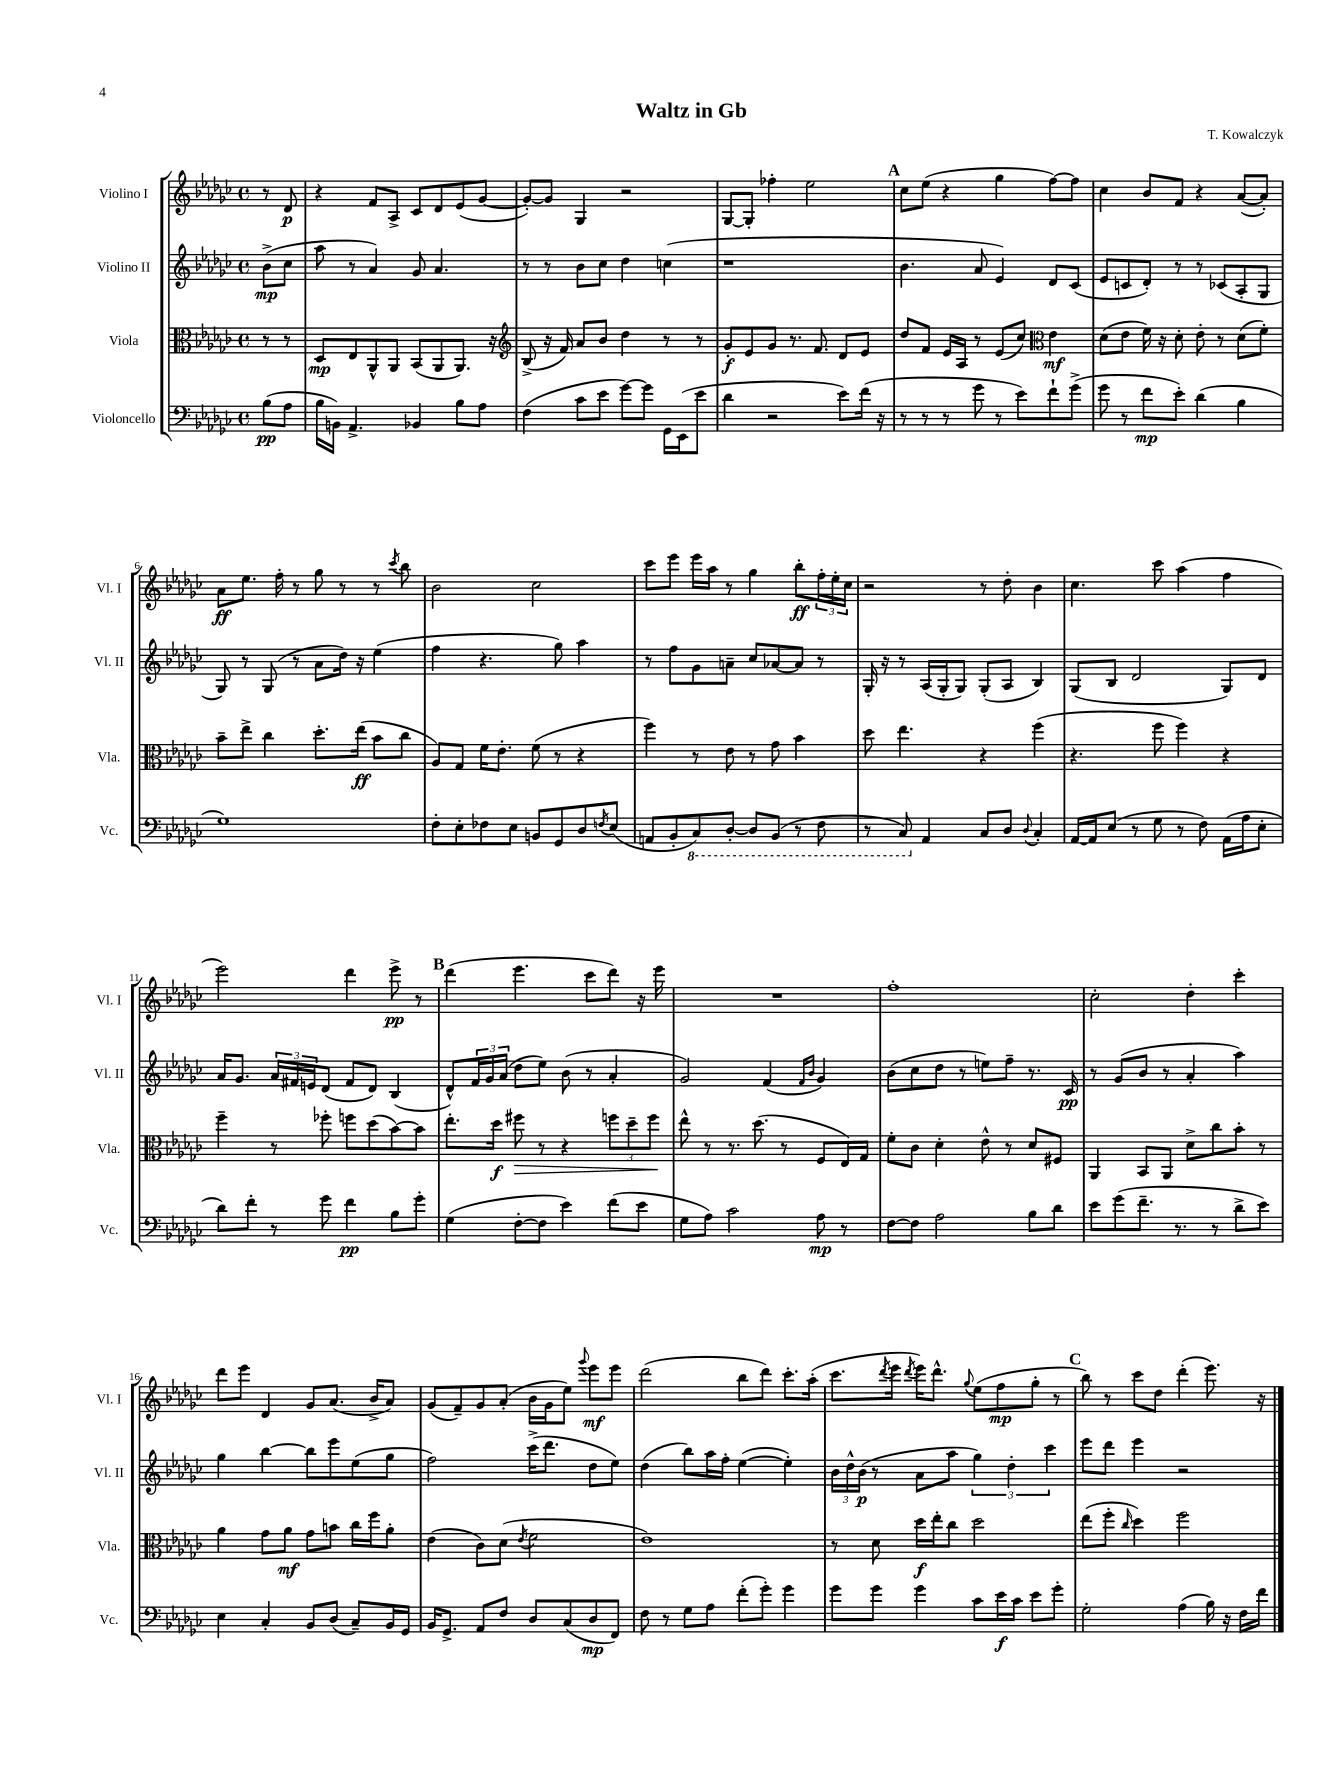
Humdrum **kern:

**kern	**kern	**kern	**kern
*staff4	*staff3	*staff2	*staff1
*clefF4	*clefC3	*clefG2	*clefG2
*k[b-e-a-d-g-c-]	*k[b-e-a-d-g-c-]	*k[b-e-a-d-g-c-]	*k[b-e-a-d-g-c-]
*M4/4	*M4/4	*M4/4	*M4/4
*met(c)	*met(c)	*met(c)	*met(c)
(8B-\L	8r	(8b-^\L	8r
8A-\J	8r	8cc-\J	8d-/
=	=	=	=
16B-\LL	8D-/L	8aa-\	4r
16BB\JJ)	.	.	.
4.AA-^/	8E-/	8r	.
.	8AA-^^/	4a-/)	8f/L
.	8AA-/J	.	8A-^/J
4BB-/	(8BB-/L	8g-/	8c-/L
.	8AA-/	4.a-/	8d-/
8B-\L	8.AA-/J)	.	(8e-/
8A-\J	.	.	[8g-/J
.	16r	.	.
=	=	=	=
*	*clefG2	*	*
(4F\	(8B-^/	8r	8g-'/_L)
.	16r	8r	8g-/]J
.	16f/)	.	.
8c-\L	8a-/L	8b-\L	4G-/
8e-\J	8b-/J	8cc-\J	.
[8g-\L)	4dd-\	4dd-\	2r
8g-\]J	.	.	.
16GG-\LL	8r	(4cc\	.
(16EE-\J	.	.	.
8e-\J	8r	.	.
=	=	=	=
4d-\	8g-'/L	1r	[8G-/L
.	8e-/	.	8G-'/]J
2r	8g-/J	.	4ff-'\
.	8.r	.	.
.	.	.	2ee-\
.	8.f/	.	.
8e-\L)	8d-/L	.	.
(16f\Jk	8e-/J	.	.
16r	.	.	.
=	=	=	=
8r	8dd-/L	4.b-\	8cc-\L
8r	8f/J	.	(8ee-\J
8r	16e-/LL	.	4r
.	16A-/JJ	.	.
8g-\	8r	8a-/	.
8r	(8e-/L	4e-/)	4gg-\
8e-\L)	8cc-/J)	.	.
*	*clefC3	*	*
8f`\	4e-\	8d-/L	[8ff\L)
(8g-^\J	.	(8c-/J	8ff\]J
=	=	=	=
8g-\	(8d-\L	8e-/L	4cc-\
8r	8e-\J	8c/	.
8f\L	16f\)	8d-'/J)	8b-/L
.	16r	.	.
8e-'\J)	8d-'\	8r	8f/J
(4d-\	8e-'\	8r	4r
.	8r	(8c-/L	.
4B-\	(8d-\L	8A-'/	([8a-/L
.	8f'\J)	8G-/J	8a-'/]J)
=	=	=	=
1G-)	8b-~\L	8G-/)	8a-\L
.	8ee-^\J	8r	8.ee-\J
.	4cc-\	(8G-/	.
.	.	.	16ff'\
.	.	8r	8r
.	8.dd-'\L	8a-\L	8gg-\
.	.	16dd-\Jk)	8r
.	(16ee-\Jk	16r	.
.	8b-\L	(4ee-\	8r
.	.	.	8qccc-/
.	8cc-\J	.	8bb-\
=	=	=	=
8F'\L	8A-/L)	4ff\	2b-\
8E-'\	8G-/J	.	.
8F-\	16f\LK	4.r	.
.	8.e-'\J	.	.
8E-\J	.	.	.
8BB/L	(8f\	.	2cc-\
8GG-/	8r	8gg-\)	.
8D-/	4r	4aa-\	.
8qF/	.	.	.
(8E-/J	.	.	.
=	=	=	=
8AA/L	4ff\)	8r	8ccc-\L
8BB-'/	.	8ff\L	8eee-\J
8CC-/)	8r	8g-\	16eee-\LL
.	.	.	16aa-\JJ
[8DD-'/J	8e-\	8a~\J	8r
8DD-/]L	8r	8cc-/L	4gg-\
(8BBB-/J	8g-\	[8a-/	.
8r	4b-\	8a-/]J	8bb-'\L
8FF\	.	8r	24ff'\L
.	.	.	24ee-'\
.	.	.	24cc-\JJ
=	=	=	=
8r	8dd-\	16G-'/	2r
.	.	16r	.
8CC-/)	4.ee-\	8r	.
4AA-/	.	(16A-/LL	.
.	.	16G-'/J	.
.	.	8G-/J)	.
8C-/L	4r	(8G-'/L	8r
8D-/J	.	8A-/J	8dd-'\
8qqD-/	.	.	.
4C-'/	(4ff\	4B-/)	4b-\
=	=	=	=
[16AA-/LL	4.r	(8G-/L	4.cc-\
16AA-/]J	.	.	.
(8E-/J	.	8B-/J	.
8r	.	2d-/	.
8G-\	8ff\	.	8ccc-\
8r	4ff\)	.	(4aa-\
8F\)	.	.	.
(16AA-\LL	4r	8G-/L)	4ff\
16A-\J	.	.	.
8E-'\J	.	8d-/J	.
=	=	=	=
8d-\L)	4ff~\	16a-/LK	2eee-\)
.	.	8.g-/J	.
8f'\J	.	.	.
8r	8r	24a-/LL	.
.	.	24f#/	.
.	.	24e/J	.
8g-\	8ff-'\	(8d-/J	.
4f\	8ff\L	8f#/L	4ddd-\
.	(8dd-\	8d-/J)	.
8B-\L	[8b-\)	(4B-/	8eee-^\
8g-'\J	8b-\]J	.	8r
=	=	=	=
(4G-\	8.ee-'\L	8d-^^/L)	(4ddd-\
.	.	24f/L	.
.	.	24g-/	.
.	16dd-\Jk	.	.
.	.	(24a-/JJ	.
[8F'\L	8ff#\	8dd-\L	4.eee-\
8F\]J	8r	8ee-\J)	.
4e-\)	4r	(8b-\	.
.	.	8r	8ccc-\L
(8f\L	12ff\L	4a-'/	8ddd-\J)
.	12dd-~\	.	.
8e-\J	.	.	16r
.	12ff\J	.	.
.	.	.	16eee-\
=	=	=	=
8G-\L	8ee-^^\	2g-/)	1r
8A-\J)	8r	.	.
2c-\	8.r	.	.
.	(8.dd-\	.	.
.	.	(4f/	.
.	8r	.	.
.	.	16qqf/LL	.
.	.	16qqb-/JJ	.
8A-\	8F/L	4g-/)	.
8r	16E-/L)	.	.
.	16G-/JJ	.	.
=	=	=	=
[8F\L	8f'\L	(8b-\L	1ff'
8F\]J	8c-\J	8cc-\	.
2A-\	4d-'\	8dd-\J	.
.	.	8r	.
.	8e-^^\	8ee\L)	.
.	8r	8ff~\J	.
8B-\L	8d-/L	8.r	.
8d-\J	8F#/J	.	.
.	.	16c-/	.
=	=	=	=
8e-\L	4AA-/	8r	2cc-'\
(8g-\	.	(8g-/L	.
8.f~\J	8BB-/L	8b-/J	.
.	8AA-/J	8r	.
8.r	.	.	.
.	8d-^\L	4a-'/	4dd-'\
8r	8cc-\	.	.
8d-^\L	8b-'\J	4aa-\)	4ccc-'\
8e-\J)	8r	.	.
=	=	=	=
4E-\	4a-\	4gg-\	8ddd-\L
.	.	.	8eee-\J
4C-'/	8g-\L	[4bb-\	4d-/
.	8a-\J	.	.
8BB-/L	8g-\L	8bb-\]L	8g-/L
(8D-/J	8b\J	8eee-\	(8.a-/J
8C-~/L)	16cc-\LL	(8ee-\	.
.	16ff\J	.	16b-^/LK
16BB-/L	8a-'\J	8gg-\J	8a-/J)
16GG-/JJ	.	.	.
=	=	=	=
16BB-/LK	(4e-\	2ff\)	(8g-/L
8.GG-^/J	.	.	.
.	.	.	8f~/)
8AA-/L	8c-\L)	.	8g-/
8F/J	(8d-\J	.	(8a-'/J
.	8qe-/	.	.
8D-/L	2f\	(16ccc-^\LK	16b-\LL
.	.	8.ddd-\J	16g-\J
(8C-/	.	.	8ee-\J)
.	.	.	8qqggg-/
8D-/	.	8dd-\L	8eee-\L
8FF/J)	.	8ee-\J)	8eee-\J
=	=	=	=
8F\	1e-)	(4dd-\	(2ddd-\
8r	.	.	.
8G-\L	.	8bb-\L)	.
8A-\J	.	16aa-\L	.
.	.	16ff'\JJ	.
(8f'\L	.	([4ee-\	8bb-\L
8g-'\J)	.	.	8ddd-\J)
4g-\	.	4ee-'\])	8.ccc-'\L
.	.	.	(16aa-'\Jk
=	=	=	=
8g-\L	8r	24b-\LL	8.ccc-\L
.	.	24dd-^^\	.
.	.	(24b-\JJ	.
8g-\J	8d-\	8r	.
.	.	.	8qddd-/
.	.	.	16eee-\Jk
.	.	.	8qddd-/
4g-\	16dd-\LL	8a-\L	16eee-\LK)
.	16ee-'\J	.	8.ddd-^^\J
.	8cc-\J	8aa-\J	.
.	.	.	8qqgg-/
8c-\L	2dd-\	6gg-\)	(8ee-\L
16e-\L	.	.	8ff\
.	.	6dd-'\	.
16c-\JJ	.	.	.
8e-\L	.	.	8gg-'\J
.	.	6ccc-\	.
8g-'\J	.	.	8r
=	=	=	=
2G-'\	(8ee-\L	8eee-\L	8bb-\)
.	8ff'\J	8ddd-\J	8r
.	16qqcc-/	.	.
.	4dd-\)	4eee-\	8ccc-\L
.	.	.	8dd-\J
(4A-\	2ff\	2r	(4ddd-'\
16B-\)	.	.	8.eee-\)
16r	.	.	.
16F\LL	.	.	.
16f\JJ	.	.	16r
==	==	==	==
*-	*-	*-	*-
